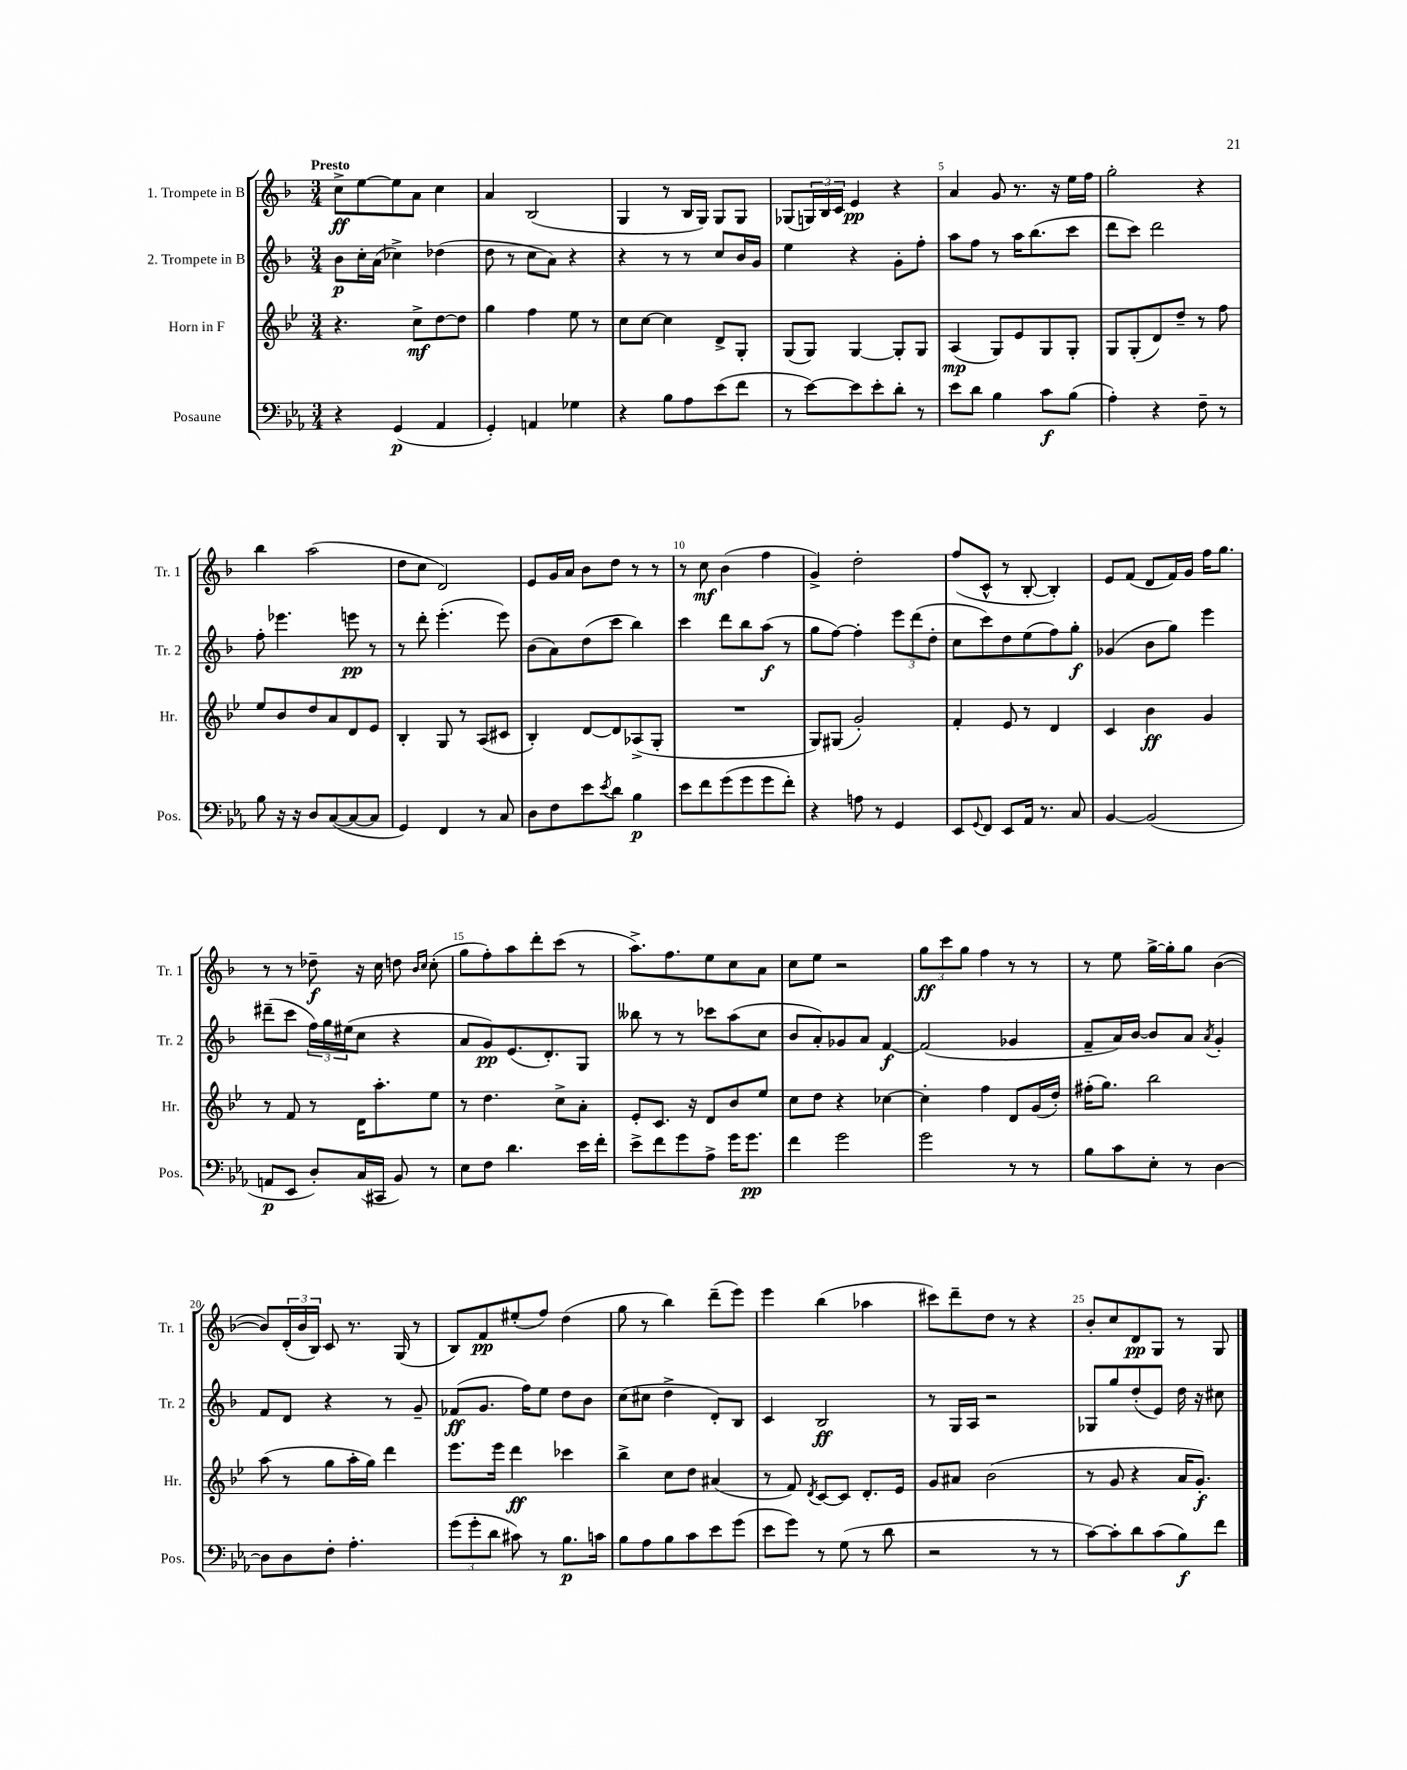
<<
\new StaffGroup <<
\new Staff = "s0" \with { instrumentName = "1. Trompete in B" shortInstrumentName = "Tr. 1" } {
    \clef treble \key f \major \numericTimeSignature \time 3/4 \tempo "Presto"
    c''8->\ff e''8~ e''8 a'8 c''4 |
    a'4 bes2( |
    g4 r8 bes16 g16) g8 g8 |
    ges8( \tuplet 3/2 { g16) bes16 c'16 } e'4\pp r4 |
    a'4 g'8 r8. r16 e''16 f''16 |
    g''2-. r4 |
    bes''4 a''2( |
    d''8 c''8 d'2) |
    e'8 g'16 a'16 bes'8 d''8 r8 r8 |
    r8 c''8\mf bes'4( f''4 |
    g'4->) d''2-. |
    f''8( c'8-^ r8 bes8~-. bes4-.) |
    e'8 f'8( d'8 f'16) g'16 f''16 g''8. |
    r8 r8 des''8--\f r16 c''16 d''8 \grace { bes'16 c''16 } c''8-.( |
    g''8 f''8-.) a''8 d'''8-. c'''8( r8 |
    a''8.->) f''8. e''8 c''8 a'8 |
    c''8 e''8 r2 |
    \tuplet 3/2 { g''8\ff c'''8 g''8 } f''4 r8 r8 |
    r8 e''8 g''16~-> g''16-. g''8 bes'4~( |
    bes'8) \tuplet 3/2 { d'16-.( bes'16 bes16) } c'8 r8. g16( r8 |
    bes8) f'8\pp eis''8-.( f''8) d''4( |
    g''8 r8 bes''4) d'''8--( e'''8) |
    e'''4 bes''4( aes''4 |
    cis'''8) d'''8-- d''8 r8 r4 |
    bes'8-. c''8 d'8\pp g8 r8 g8 \bar "|." |
}
\new Staff = "s1" \with { instrumentName = "2. Trompete in B" shortInstrumentName = "Tr. 2" } {
    \clef treble \key f \major \numericTimeSignature \time 3/4
    bes'8\p c''16-. a'16( ces''4->) des''4( |
    d''8 r8 c''8 a'8) r4 |
    r4 r8 r8 c''8 bes'16 g'16 |
    e''4 r4 g'8-. f''8-. |
    a''8 f''8 r8 a''16 bes''8.( c'''8 |
    d'''8 c'''8) d'''2 |
    f''8-. ees'''4. e'''8\pp r8 |
    r8 d'''8-. e'''4.-.( e'''8) |
    bes'8( a'8) d''8( c'''8 bes''4) |
    c'''4 d'''8 bes''8 a''8\f( r8 |
    g''8 f''8~) f''4-. \tuplet 3/2 { e'''8 d'''8( d''8-. } |
    c''8 c'''8) d''8 e''8( f''8) g''8-.\f |
    ges'4( bes'8 g''8) e'''4 |
    dis'''8--( c'''8 \tuplet 3/2 { f''16) g''16 eis''16( } c''8 r4 |
    a'8 g'8\pp) e'8.( d'8.-.) g8 |
    beses''8 r8 r8 ces'''8 a''8( c''8 |
    bes'8 a'8-.) ges'8 a'8 f'4~\f |
    f'2( ges'4 |
    f'8-- a'16) bes'16~ bes'8 a'8 \acciaccatura { a'8 } g'4-. |
    f'8 d'8 r4 r8 g'8-- |
    fes'8\ff( g'8. f''16) e''8 d''8 bes'8 |
    c''8( cis''8 d''4-> d'8-.) bes8 |
    c'4 bes2\ff |
    r8 g16 a16 r2 |
    ges8 g''8 d''8-.( e'8) d''16 r16 cis''8 \bar "|." |
}
\new Staff = "s2" \with { instrumentName = "Horn in F" shortInstrumentName = "Hr." } {
    \clef treble \key bes \major \numericTimeSignature \time 3/4
    r4. c''8->\mf d''8~ d''8 |
    g''4 f''4 ees''8 r8 |
    c''8 c''8~ c''4 d'8-> g8-. |
    g8( g8) g4~ g8-. g8 |
    a4\mp( g8) ees'8 g8 g8-. |
    g8 g8-.( d'8) d''8-- r8 f''8 |
    ees''8 bes'8 d''8 a'8 d'8 ees'8 |
    bes4-. g8 r8 a8( cis'8 |
    bes4-.) d'8~ d'8 aes8->( g8-. |
    R2. |
    g8) gis8( g'2-.) |
    f'4-. ees'8 r8 d'4 |
    c'4 bes'4\ff g'4 |
    r8 f'8 r8 d'16 a''8.-. ees''8 |
    r8 d''4. c''8-> a'8-. |
    ees'8-. c'8. r16 d'8 bes'8 ees''8 |
    c''8 d''8 r4 ces''4~ |
    ces''4-. f''4 d'8 g'16( d''16-.) |
    fis''16-.( g''8.) bes''2 |
    a''8( r8 g''8 a''16-. g''16) d'''4 |
    ees'''8. ees'''16 d'''4\ff ces'''4 |
    bes''4-> c''8 d''8 ais'4( |
    r8 f'8) \acciaccatura { d'8 } c'8~ c'8 d'8.-. ees'16 |
    g'8 ais'8 bes'2( |
    r8 g'8 r4 a'16 g'8.-.\f) \bar "|." |
}
\new Staff = "s3" \with { instrumentName = "Posaune" shortInstrumentName = "Pos." } {
    \clef bass \key ees \major \numericTimeSignature \time 3/4
    r4 g,4\p( aes,4 |
    g,4-.) a,4 ges4 |
    r4 bes8 aes8 ees'8( f'8 |
    r8 ees'8~) ees'8 ees'8-. d'8-. r8 |
    ees'8 d'8 bes4 c'8\f bes8( |
    aes4-.) r4 f8-- r8 |
    bes8 r16 r16 d8 c8~( c8~ c8 |
    g,4) f,4 r8 c8 |
    d8 f8 ees'8 \acciaccatura { ees'8 } d'8 bes4\p |
    ees'8 f'8 g'8( g'8 g'8 f'8-.) |
    r4 a8 r8 g,4 |
    ees,8 \appoggiatura { g,8 } f,8 ees,8 aes,16 r8. c8 |
    bes,4~ bes,2( |
    a,8\p ees,8 d8-.) c16( cis,16 bes,8) r8 |
    ees8 f8 d'4. ees'16 f'16-. |
    ees'8-> f'8 g'8 aes8-> g'16 g'8.\pp |
    f'4 g'2 |
    g'2 r8 r8 |
    bes8 c'8 ees8-. r8 d4~ |
    d8 d8 f8-. aes4.-. |
    \tuplet 3/2 { g'8( g'8-. d'8 } cis'8) r8 bes8.\p c'16 |
    bes8 aes8 bes8 c'8 ees'8 g'8( |
    ees'8 g'8) r8 g8( r8 d'8 |
    r2 r8 r8 |
    c'8~) c'8-. d'8 c'8( bes8\f) f'8 \bar "|." |
}
>>
>>
\layout { \context { \Score \override BarNumber.break-visibility = ##(#f #t #t) barNumberVisibility = #(every-nth-bar-number-visible 5) } }
